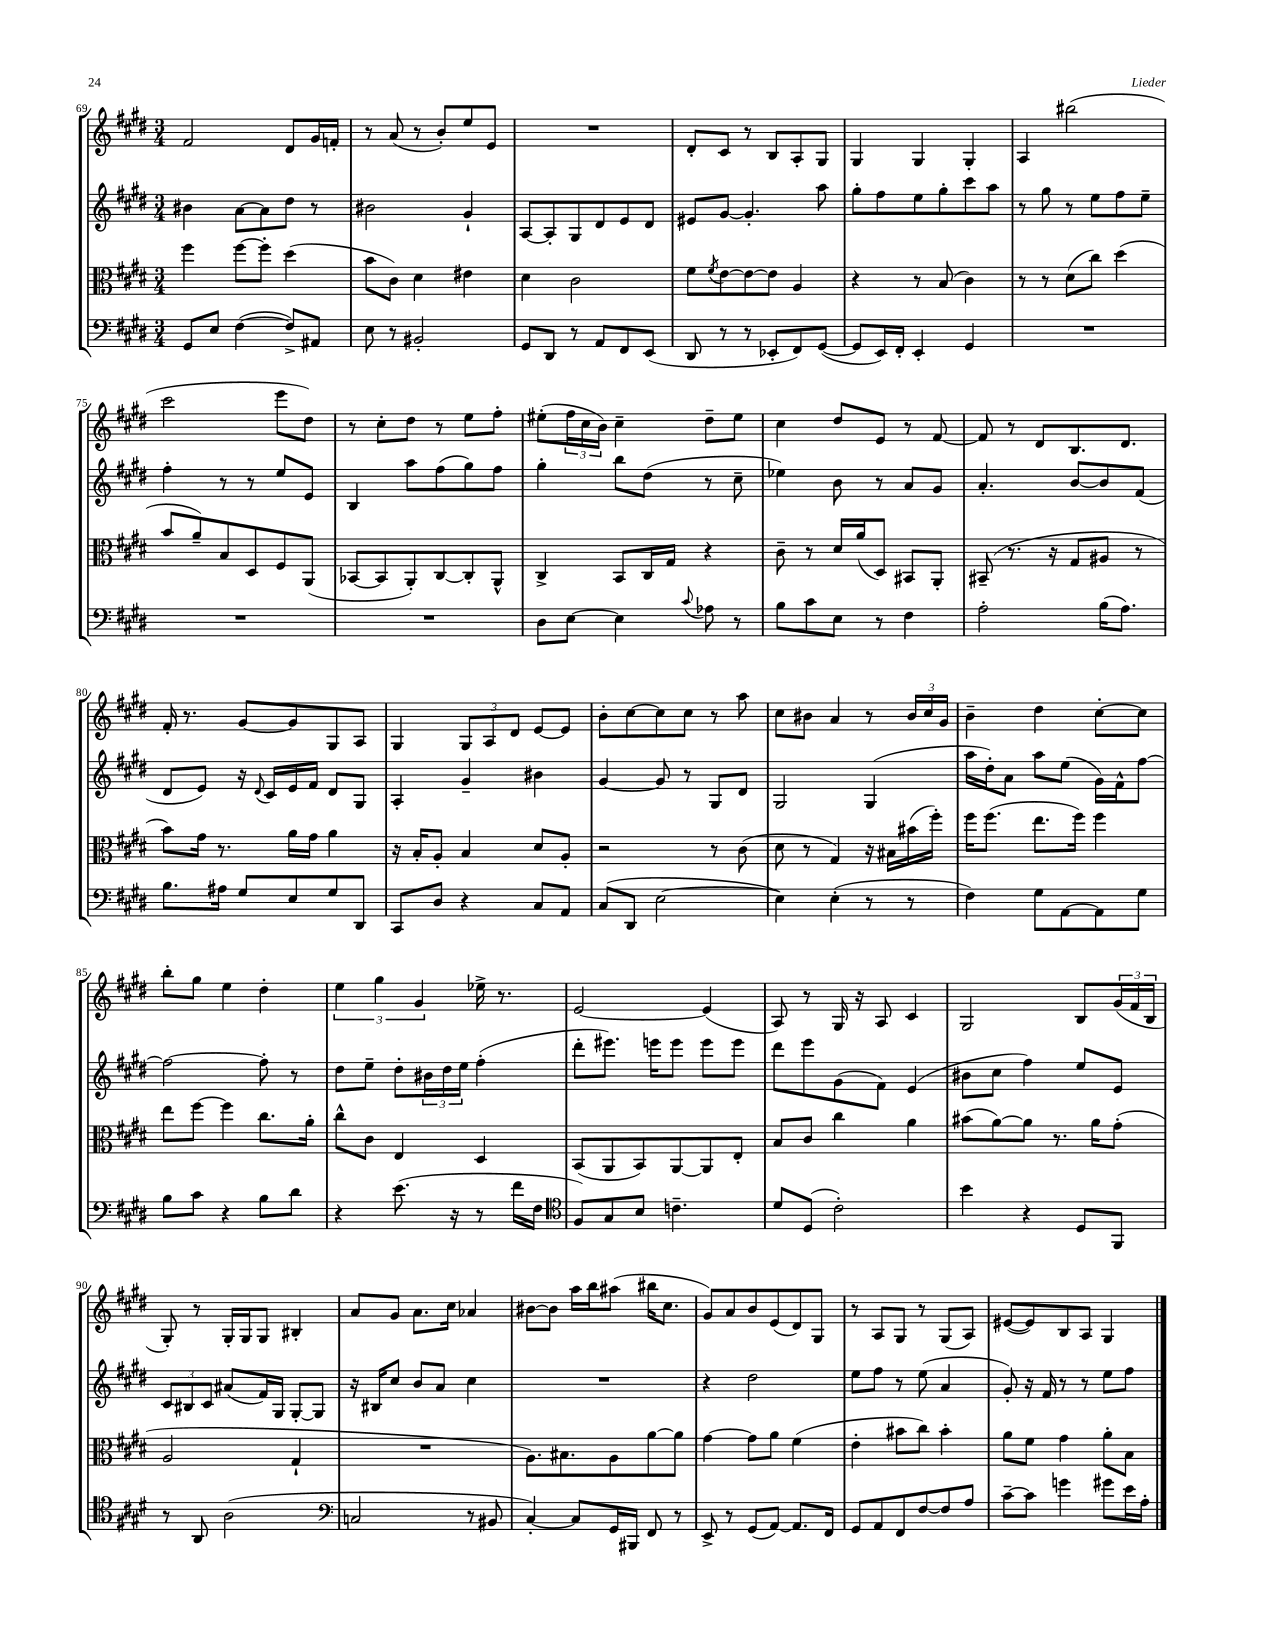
<<
\new StaffGroup <<
\new Staff = "s0" {
    \clef treble \key e \major \numericTimeSignature \time 3/4
    fis'2 dis'8 gis'16 f'16-. |
    r8 a'8( r8 b'8-.) e''8 e'8 |
    R2. |
    dis'8-. cis'8 r8 b8 a8-. gis8 |
    gis4 gis4 gis4-. |
    a4 bis''2( |
    cis'''2 e'''8 dis''8) |
    r8 cis''8-. dis''8 r8 e''8 fis''8-. |
    eis''8-.( \tuplet 3/2 { fis''16 cis''16 b'16) } cis''4-- dis''8-- eis''8 |
    cis''4 dis''8 e'8 r8 fis'8~ |
    fis'8 r8 dis'8 b8. dis'8. |
    fis'16-. r8. gis'8~ gis'8 gis8 a8 |
    gis4 \tuplet 3/2 { gis8 a8 dis'8 } e'8~ e'8 |
    b'8-. cis''8~ cis''8 cis''8 r8 a''8 |
    cis''8 bis'8 a'4 r8 \tuplet 3/2 { bis'16 cis''16 gis'16 } |
    b'4-- dis''4 cis''8~-. cis''8 |
    b''8-. gis''8 e''4 dis''4-. |
    \tuplet 3/2 { e''4 gis''4 gis'4 } ees''16-> r8. |
    e'2~ e'4( |
    a8) r8 gis16 r16 a8 cis'4 |
    gis2 b8 \tuplet 3/2 { gis'16( fis'16 b16 } |
    gis8-.) r8 gis16-. gis16 gis8 bis4-. |
    a'8 gis'8 a'8. cis''16 aes'4 |
    bis'8~ bis'8 a''16 b''16 ais''8( bis''16 cis''8. |
    gis'8) a'8 b'8 e'8( dis'8) gis8 |
    r8 a8 gis8 r8 gis8( a8) |
    eis'8~( eis'8) b8 a8 gis4 \bar "|." |
}
\new Staff = "s1" {
    \clef treble \key e \major \numericTimeSignature \time 3/4
    bis'4 a'8~ a'8 dis''8 r8 |
    bis'2 gis'4-! |
    a8~ a8-. gis8 dis'8 e'8 dis'8 |
    eis'8 gis'8~ gis'4.-. a''8 |
    gis''8-. fis''8 e''8 gis''8-. cis'''8 a''8 |
    r8 gis''8 r8 e''8 fis''8 e''8-- |
    fis''4-. r8 r8 e''8 e'8 |
    b4 a''8 fis''8( gis''8) fis''8 |
    gis''4-. b''8 dis''8( r8 cis''8-- |
    ees''4) b'8 r8 a'8 gis'8 |
    a'4.-. b'8~ b'8 fis'8( |
    dis'8 e'8) r16 \appoggiatura { dis'8 } cis'16 e'16 fis'16 dis'8 gis8 |
    a4-. gis'4-- bis'4 |
    gis'4~ gis'8 r8 gis8 dis'8 |
    gis2 gis4( |
    a''16 dis''16-.) a'8 a''8 e''8( gis'16) fis'16-^ fis''8~ |
    fis''2~ fis''8-. r8 |
    dis''8 e''8-- dis''8-. \tuplet 3/2 { bis'16 dis''16 e''16 } fis''4-.( |
    dis'''8-. eis'''8.) e'''16 e'''8 e'''8 e'''8 |
    dis'''8 e'''8 gis'8( fis'8) e'4( |
    bis'8 cis''8 fis''4) e''8 e'8 |
    \tuplet 3/2 { cis'8 bis8 cis'8 } ais'8( fis'16) gis16 gis8~-. gis8 |
    r16 bis16 cis''8 b'8 a'8 cis''4 |
    R2. |
    r4 dis''2 |
    e''8 fis''8 r8 e''8( a'4 |
    gis'8-.) r16 fis'16 r8 r8 e''8 fis''8 \bar "|." |
}
\new Staff = "s2" {
    \clef alto \key e \major \numericTimeSignature \time 3/4
    fis''4 fis''8~ fis''8-. dis''4( |
    b'8 cis'8) dis'4 eis'4 |
    dis'4 cis'2 |
    fis'8 \acciaccatura { fis'8 } e'8~ e'8~ e'8 a4 |
    r4 r8 b8( cis'4) |
    r8 r8 dis'8( cis''8) dis''4( |
    b'8 a'8--) b8 dis8 fis8 a,8( |
    bes,8~ bes,8 a,8-.) cis8~ cis8-. a,8-^ |
    cis4-> b,8 cis16 gis16 r4 |
    cis'8-- r8 dis'16 a'16( dis8) bis,8 a,8-. |
    bis,8--( r8. r16 gis8 ais8 r8 |
    b'8) gis'16 r8. a'16 gis'16 a'4 |
    r16 b16-. a8-. b4 dis'8 a8-. |
    r2 r8 cis'8( |
    dis'8 r8 gis4) r16 bis16 bis'16( fis''16-.) |
    fis''16 fis''8.( e''8. fis''16) fis''4 |
    e''8 fis''8~ fis''4 cis''8. a'16-. |
    cis''8-^ cis'8 e4 dis4 |
    b,8( a,8 b,8) a,8~ a,8 e8-. |
    b8 cis'8 cis''4 a'4 |
    bis'8( a'8~) a'8 r8. a'16 gis'8-.( |
    a2 gis4-! |
    R2. |
    a8.) bis8. a8 a'8~ a'8 |
    gis'4~ gis'8 a'8 fis'4( |
    e'4-. bis'8 cis''8) bis'4-. |
    a'8 fis'8 gis'4 a'8-. b8 \bar "|." |
}
\new Staff = "s3" {
    \clef bass \key e \major \numericTimeSignature \time 3/4
    gis,8 e8 fis4~( fis8->) ais,8 |
    e8 r8 bis,2-. |
    gis,8 dis,8 r8 a,8 fis,8 e,8( |
    dis,8 r8 r8 ees,8-. fis,8) gis,8~( |
    gis,8 e,16) fis,16-. e,4-. gis,4 |
    R2. |
    R2. |
    R2. |
    dis8 e8~ e4 \appoggiatura { cis'8 } aes8 r8 |
    b8 cis'8 e8 r8 fis4 |
    a2-. b16( a8.) |
    b8. ais16 gis8 e8 gis8 dis,8 |
    cis,8 dis8 r4 cis8 a,8 |
    cis8( dis,8 e2~ |
    e4) e4-.( r8 r8 |
    fis4) gis8 a,8~ a,8 gis8 |
    b8 cis'8 r4 b8 dis'8 |
    r4 e'8.( r16 r8 fis'16 fis16 |
    \clef tenor fis8) gis8 b8 c'4.-- |
    dis'8 dis8( cis'2-.) |
    b'4 r4 dis8 fis,8 |
    r8 a,8 a2( |
    \clef bass c2 r8 bis,8 |
    cis4~-.) cis8 gis,16 bis,,16 fis,8 r8 |
    e,8-> r8 gis,8( a,8~) a,8. fis,16 |
    gis,8 a,8 fis,8 fis8~ fis8 a8 |
    cis'8~-- cis'8 g'4 gis'8 e'16 a16-. \bar "|." |
}
>>
>>
\layout { \context { \Score currentBarNumber = #69 } }
